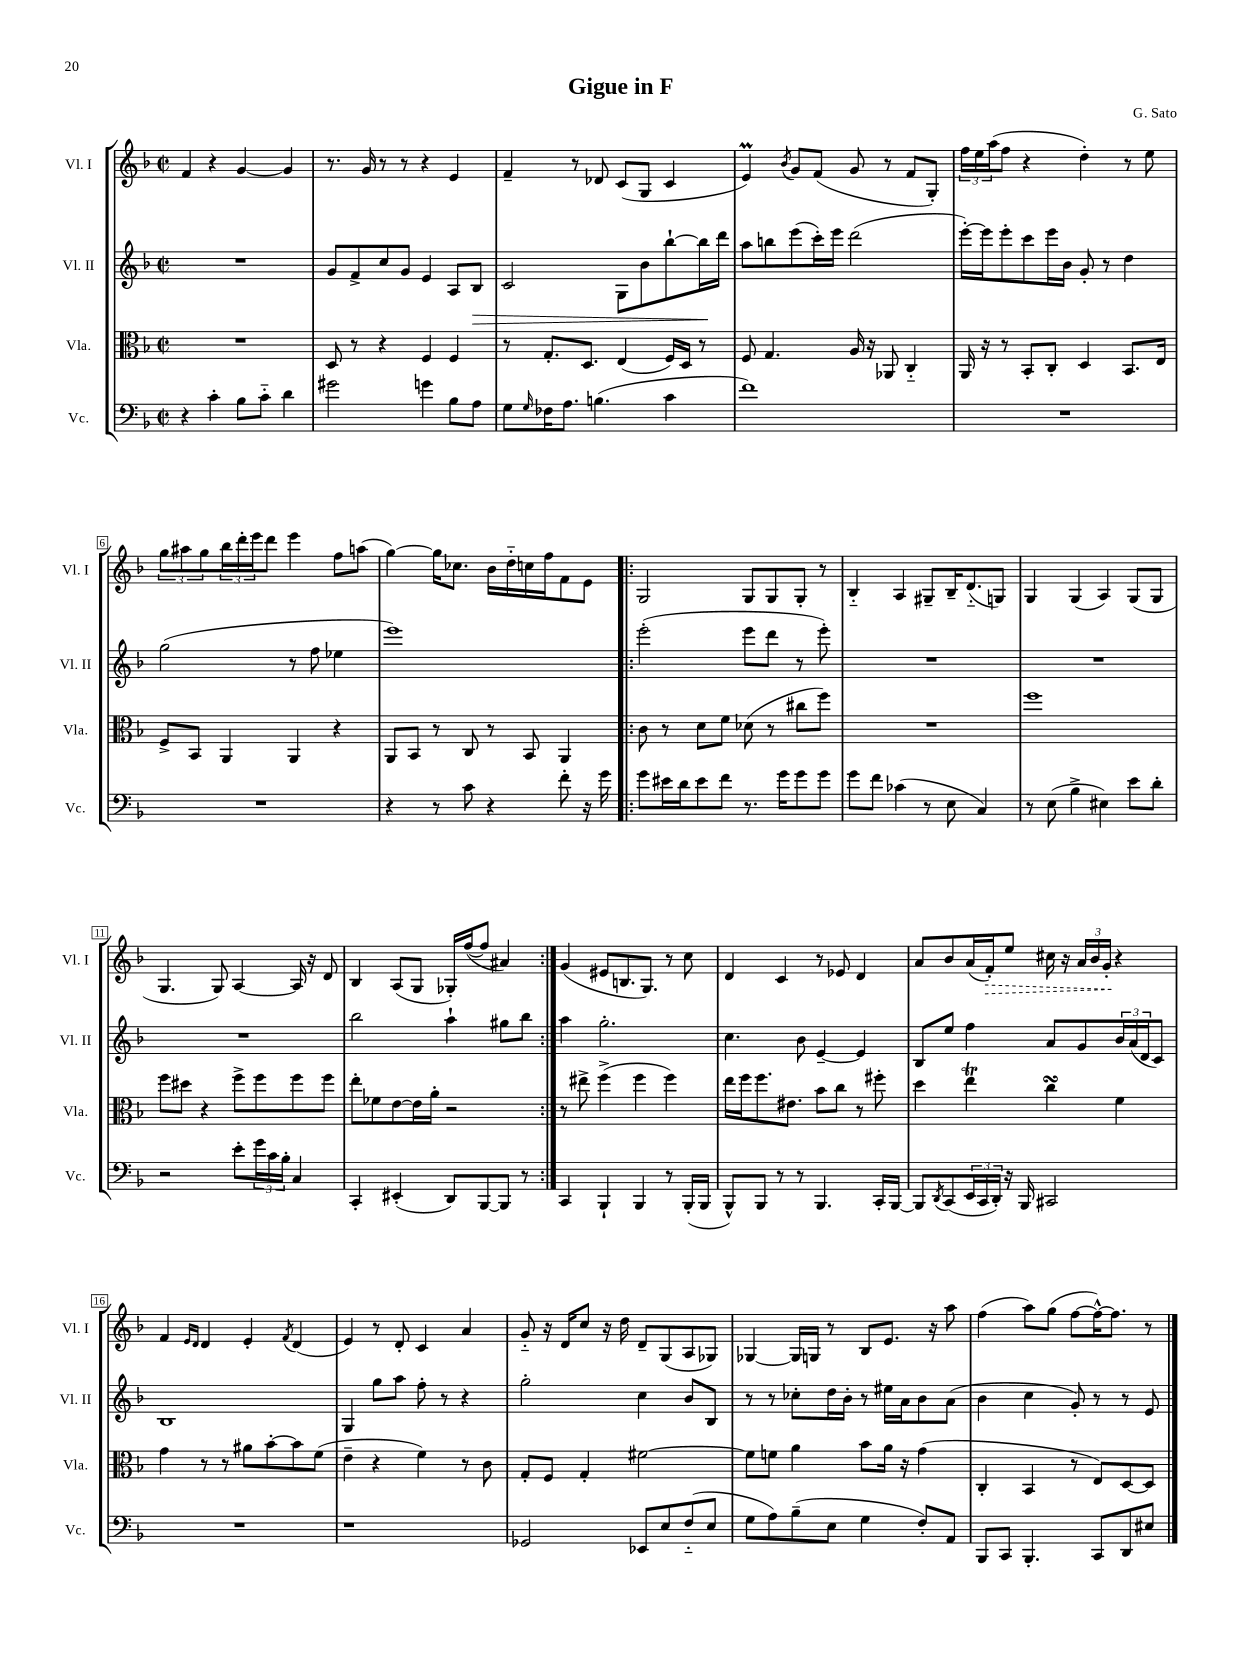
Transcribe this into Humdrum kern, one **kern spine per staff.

**kern	**kern	**kern	**kern
*staff4	*staff3	*staff2	*staff1
*clefF4	*clefC3	*clefG2	*clefG2
*k[b-]	*k[b-]	*k[b-]	*k[b-]
*M2/2	*M2/2	*M2/2	*M2/2
*met(c|)	*met(c|)	*met(c|)	*met(c|)
4r	1r	1r	4f
4c'	.	.	4r
8B-	.	.	[4g
8c'~	.	.	.
4d	.	.	4g]
=	=	=	=
2g#	8D	8g	8.r
.	8r	8f^	.
.	.	.	16g
.	4r	8cc	8r
.	.	8g	8r
4g	4F	4e	4r
8B-	4F	8A	4e
8A	.	8B-	.
=	=	=	=
8G	8r	2c	4f~
16qqG	.	.	.
16F-	8.G'	.	.
8.A	.	.	.
.	.	.	8r
.	8.D	.	.
(4.B	.	.	8d-
.	(4E	8G	(8c
.	.	8b-	8G
4c	16F)	[8bb-`	4c
.	16D	.	.
.	8r	16bb-]	.
.	.	16ddd	.
=	=	=	=
1f)	8F	8aa	4e)
.	4.G	8bb	.
.	.	.	8qb-
.	.	(8eee	8g
.	.	16ccc')	(8f
.	.	16eee	.
.	16A	(2ddd	8g
.	16r	.	.
.	8AA-	.	8r
.	4C'~	.	8f
.	.	.	8G')
=	=	=	=
1r	16AA	[16eee')	24ff
.	.	.	24ee
.	16r	16eee]	.
.	.	.	(24aa
.	8r	8eee'	8ff
.	8BB-'	8ccc	4r
.	8C'	16eee	.
.	.	16b-	.
.	4D	8g'	4dd')
.	.	8r	.
.	8.BB-	4dd	8r
.	.	.	8ee
.	16E	.	.
=	=	=	=
1r	8F^	(2gg	12gg
.	.	.	12aa#
.	8BB-	.	.
.	.	.	12gg
.	4AA	.	24bb-
.	.	.	24ddd'
.	.	.	24eee
.	.	.	8ddd
.	4AA	8r	4eee
.	.	8ff	.
.	4r	4ee-	8ff
.	.	.	(8aa
=	=	=	=
4r	8AA	1eee)	[4gg)
.	8BB-	.	.
8r	8r	.	16gg]
.	.	.	8.cc-
8c	8C	.	.
4r	8r	.	16b-
.	.	.	16dd'~
.	8BB-	.	16cc
.	.	.	16ff
8f'	4AA	.	8f
16r	.	.	8e
16g	.	.	.
=!|:	=!|:	=!|:	=!|:
8g	8c	(2eee'	2G
16e#	8r	.	.
16d	.	.	.
8e#	8d	.	.
8f	8f	.	.
8.r	(8d-	8eee	8G
.	8r	8ddd	8G
16g	.	.	.
8g	8cc#	8r	8G'
8g	8ff)	8eee')	8r
=	=	=	=
8g	1r	1r	4B-'~
8f	.	.	.
(4c-	.	.	4A
8r	.	.	8G#~
8E	.	.	16B-~
.	.	.	(8.d'~
4C)	.	.	.
.	.	.	8G)
=	=	=	=
8r	1ff	1r	4G
(8E	.	.	.
4B-^	.	.	(4G
4E#)	.	.	4A)
8e	.	.	(8G
8d'	.	.	8G
=	=	=	=
2r	8ff	1r	4.G
.	8dd#	.	.
.	4r	.	.
.	.	.	8G)
8e'	8ff^	.	[4A
24g	8ff	.	.
24c	.	.	.
24B-'	.	.	.
4C	8ff	.	16A]
.	.	.	16r
.	8ff	.	8d
=	=	=	=
4CC'	8ee'	2bb-	4B-
.	8f-	.	.
(4EE#'	[8e	.	(8A
.	16e]	.	8G
.	16a'	.	.
8DD)	2r	4aa`	16G-')
.	.	.	([16ff
[8BBB-	.	.	8ff]
8BBB-]	.	8gg#	4a#)
8r	.	8bb-	.
=:|!	=:|!	=:|!	=:|!
4CC	8r	4aa	(4g
.	8ee#^	.	.
4BBB-`	(4ff^	2.gg'	8e#
.	.	.	8.B
4BBB-	4ff	.	.
.	.	.	8.G)
8r	4ff)	.	8r
(16BBB-'	.	.	8cc
16BBB-	.	.	.
=	=	=	=
8BBB-^^)	16ee	4.cc	4d
.	16ff	.	.
8BBB-	8.ff	.	.
8r	.	.	4c
.	8.e#	.	.
8r	.	8b-	.
4.BBB-	8b-	[4e~	8r
.	8cc	.	8e-
.	8r	4e]	4d
16CC'	8ff#'	.	.
[16BBB-	.	.	.
=	=	=	=
8BBB-]	4dd	8B-	8a
8qDD	.	.	.
(8CC	.	8ee	8b-
24EE	4ee	4ff	(16a
24CC	.	.	.
.	.	.	16f')
24DD')	.	.	.
16r	.	.	8ee
16BBB-	.	.	.
2CC#	4cc	8a	16cc#
.	.	.	16r
.	.	8g	24a
.	.	.	24b-
.	.	.	24g'
.	4f	24b-	4r
.	.	(24a	.
.	.	24d	.
.	.	8c)	.
=	=	=	=
1r	4g	1B-	4f
.	.	.	16qqe
.	.	.	16qqd
.	8r	.	4d
.	8r	.	.
.	8a#	.	4e'
.	[8b-'	.	.
.	.	.	8qf
.	8b-]	.	(4d
.	(8f	.	.
=	=	=	=
1r	4e~	4G	4e)
.	4r	8gg	8r
.	.	8aa	8d'
.	4f)	8ff'	4c
.	.	8r	.
.	8r	4r	4a
.	8c	.	.
=	=	=	=
2GG-	8G'	2gg'	8g'~
.	8F	.	16r
.	.	.	16d
.	4G'	.	8cc
.	.	.	16r
.	.	.	16dd
8EE-	[2f#	4cc	8d~
8E	.	.	(8G
(8F'~	.	8b-	8A
8E	.	8B-	8G-)
=	=	=	=
8G	8f#]	8r	[4G-
8A)	8f	8r	.
(8B-~	4a	8cc-'	16G-]
.	.	.	16G
8E	.	16dd	8r
.	.	16b-'	.
4G	8b-	8r	8B-
.	16a	16ee#	8.e
.	16r	16a	.
8F')	(4g	8b-	.
.	.	.	16r
8AA	.	(8a	8aa
=	=	=	=
8BBB-	4C'	4b-	(4ff
8CC	.	.	.
4.BBB-'	4BB-	4cc	8aa)
.	.	.	(8gg
.	8r	8g')	[8ff
8CC	8E)	8r	16ff^^_)
.	.	.	8.ff]
8DD	[8D	8r	.
8E#	8D]	8e	8r
==	==	==	==
*-	*-	*-	*-
